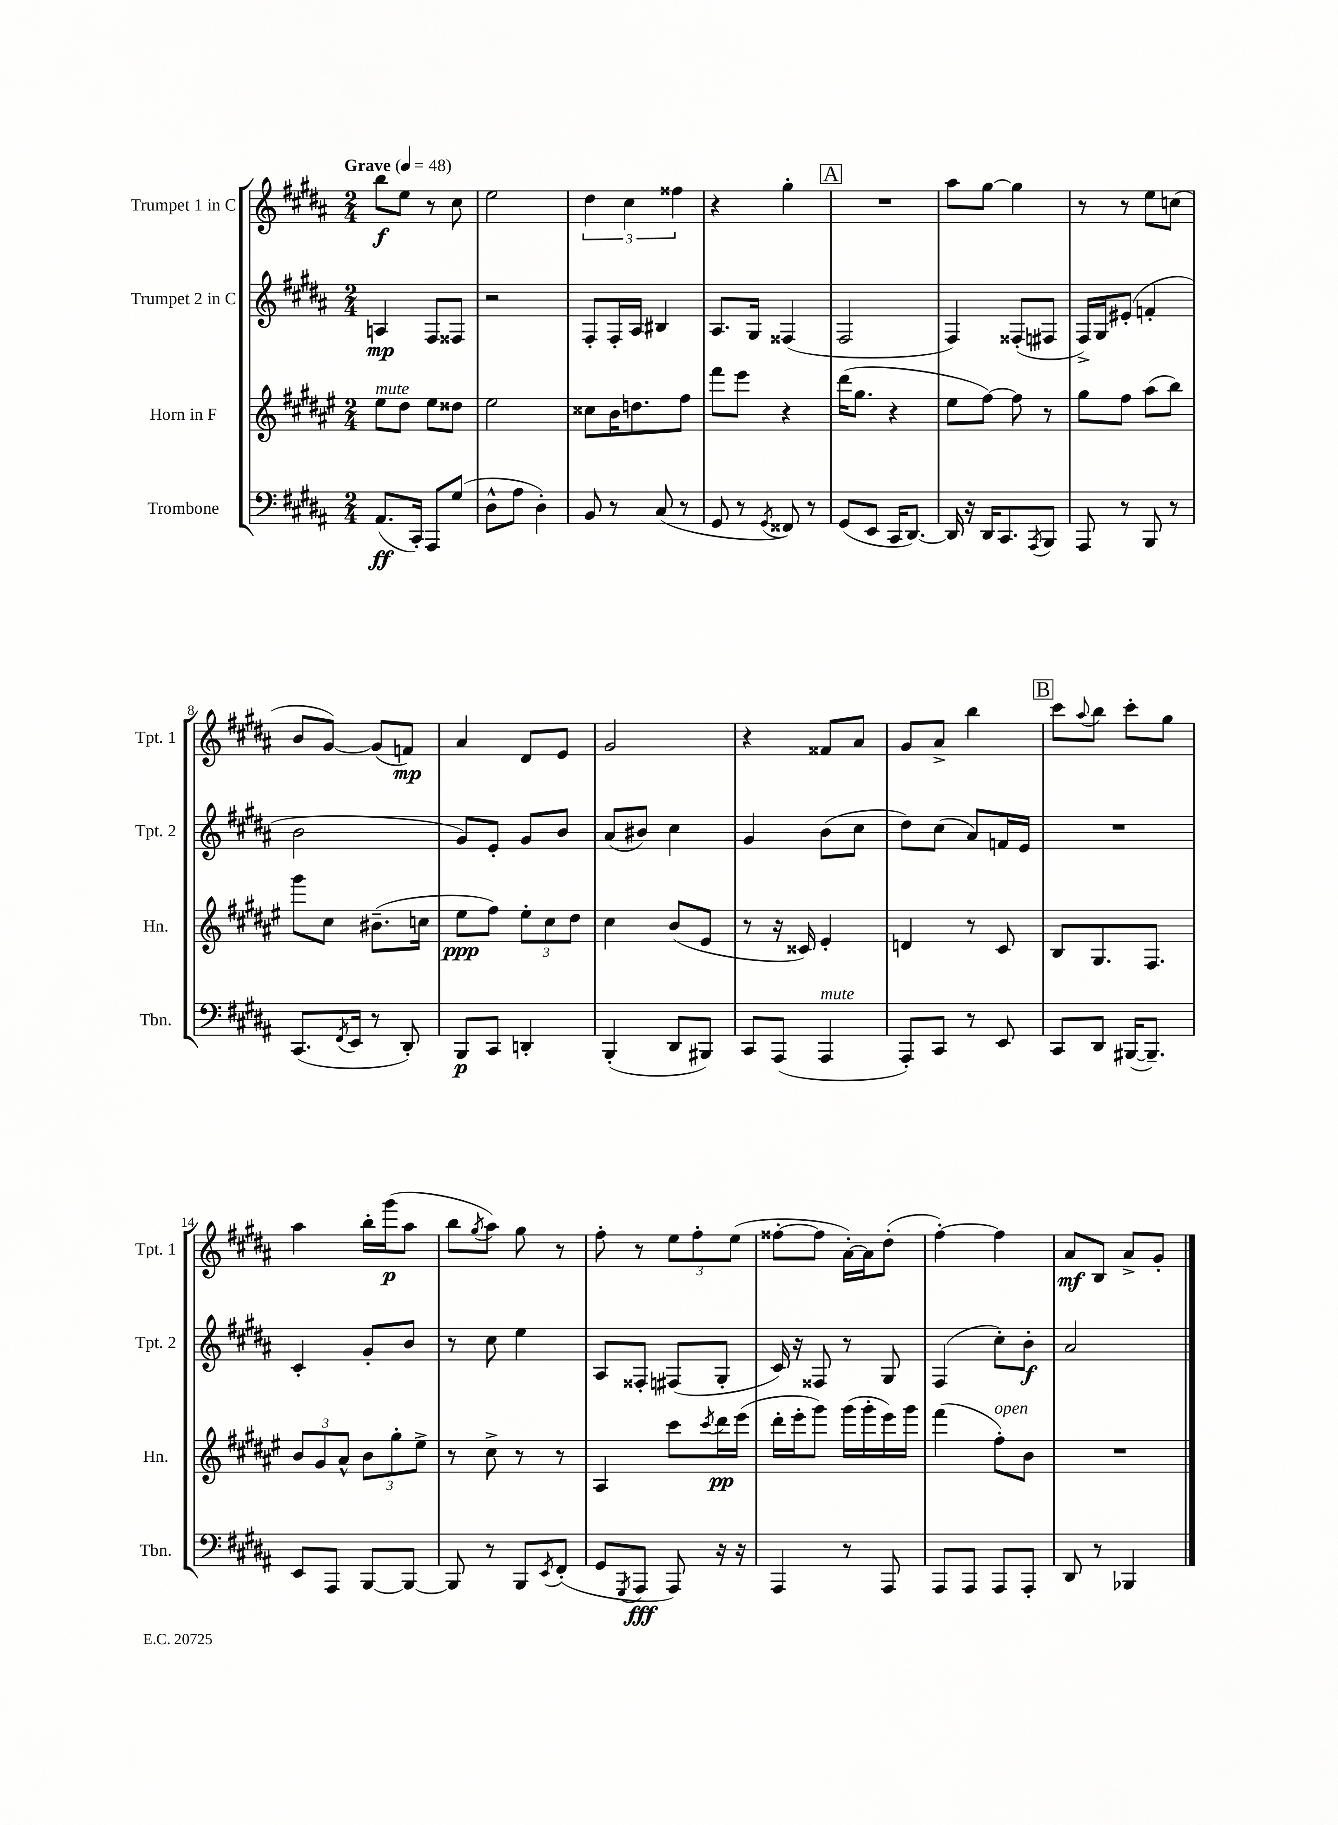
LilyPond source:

<<
\new StaffGroup <<
\new Staff = "s0" \with { instrumentName = "Trumpet 1 in C" shortInstrumentName = "Tpt. 1" } {
    \clef treble \key b \major \numericTimeSignature \time 2/4 \tempo "Grave" 4 = 48
    b''8\f e''8 r8 cis''8 |
    e''2 |
    \tuplet 3/2 { dis''4 cis''4 fisis''4 } |
    r4 gis''4-. |
    \mark \markup { \box "A" } R2 |
    ais''8 gis''8~ gis''4 |
    r8 r8 e''8 c''8( |
    b'8 gis'8~) gis'8( f'8\mp) |
    ais'4 dis'8 e'8 |
    gis'2 |
    r4 fisis'8 ais'8 |
    gis'8 ais'8-> b''4 |
    \mark \markup { \box "B" } cis'''8 \appoggiatura { ais''8 } b''8 cis'''8-. gis''8 |
    ais''4 b''16-. gis'''16\p( ais''8 |
    b''8 \acciaccatura { gis''8 } ais''8) gis''8 r8 |
    fis''8-. r8 \tuplet 3/2 { e''8 fis''8-. e''8( } |
    fisis''8~-. fisis''8 ais'16~-.) ais'16 dis''8-.( |
    fis''4~-.) fis''4 |
    ais'8\mf b8 ais'8-> gis'8-. \bar "|." |
}
\new Staff = "s1" \with { instrumentName = "Trumpet 2 in C" shortInstrumentName = "Tpt. 2" } {
    \clef treble \key b \major \numericTimeSignature \time 2/4
    a4\mp fis8 fisis8 |
    r2 |
    fis8-. fis16-. ais16 bis4 |
    ais8. gis16 fisis4( |
    \mark \markup { \box "A" } fis2 |
    fis4) fisis8-.( fis8 |
    fis16->) gis16 eis'8-.( f'4-. |
    b'2 |
    gis'8) e'8-. gis'8 b'8 |
    ais'8( bis'8) cis''4 |
    gis'4 b'8( cis''8 |
    dis''8) cis''8( ais'8) f'16 e'16 |
    \mark \markup { \box "B" } R2 |
    cis'4-. gis'8-. b'8 |
    r8 cis''8 e''4 |
    ais8 fisis8-. fis8( gis8-. |
    cis'16) r16 fisis8 r8 gis8 |
    fis4( cis''8-.) b'8-.\f |
    ais'2 \bar "|." |
}
\new Staff = "s2" \with { instrumentName = "Horn in F" shortInstrumentName = "Hn." } {
    \clef treble \key fis \major \numericTimeSignature \time 2/4
    eis''8^\markup { \italic "mute" } dis''8 eis''8 disis''8 |
    eis''2 |
    cisis''8 b'16 d''8. fis''8 |
    fis'''8 eis'''8 r4 |
    \mark \markup { \box "A" } dis'''16( gis''8. r4 |
    eis''8 fis''8~) fis''8 r8 |
    gis''8 fis''8 ais''8( b''8) |
    gis'''8 cis''8 bis'8.--( c''16 |
    eis''8\ppp fis''8) \tuplet 3/2 { eis''8-. cis''8 dis''8 } |
    cis''4 b'8( eis'8 |
    r8 r16 cisis'16) eis'4-. |
    d'4 r8 cis'8 |
    \mark \markup { \box "B" } b8 gis8. fis8. |
    \tuplet 3/2 { b'8 gis'8 ais'8-^ } \tuplet 3/2 { b'8 gis''8-. eis''8-> } |
    r8 cis''8-> r8 r8 |
    ais4 cis'''8 \acciaccatura { cis'''8 } dis'''16\pp eis'''16( |
    dis'''16-. eis'''16-. gis'''8) gis'''16( gis'''16-. eis'''16) gis'''16 |
    fis'''4( fis''8-.^\markup { \italic "open" }) b'8 |
    R2 \bar "|." |
}
\new Staff = "s3" \with { instrumentName = "Trombone" shortInstrumentName = "Tbn." } {
    \clef bass \key b \major \numericTimeSignature \time 2/4
    ais,8.\ff( cis,16-.) ais,,8 gis8( |
    dis8-^ ais8 dis4-.) |
    b,8 r8 cis8( r8 |
    gis,8 r8 \acciaccatura { gis,8 } fisis,8) r8 |
    \mark \markup { \box "A" } gis,8( e,8 cis,16 dis,8.~) |
    dis,16 r16 dis,16 cis,8. \acciaccatura { ais,,8 } b,,8 |
    ais,,8 r8 b,,8 r8 |
    cis,8.( \acciaccatura { fis,8 } e,16 r8 dis,8-.) |
    b,,8\p cis,8 d,4-. |
    b,,4-.( dis,8 bis,,8) |
    cis,8 ais,,8( ais,,4^\markup { \italic "mute" } |
    ais,,8-.) cis,8 r8 e,8 |
    \mark \markup { \box "B" } cis,8 dis,8 bis,,16~( bis,,8.--) |
    e,8 ais,,8 b,,8~ b,,8~ |
    b,,8 r8 b,,8 \acciaccatura { e,8 } fis,8-.( |
    gis,8 \acciaccatura { gis,,8 } ais,,8\fff ais,,8) r16 r16 |
    ais,,4 r8 ais,,8 |
    ais,,8 ais,,8 ais,,8 ais,,8-. |
    dis,8 r8 bes,,4 \bar "|." |
}
>>
>>
